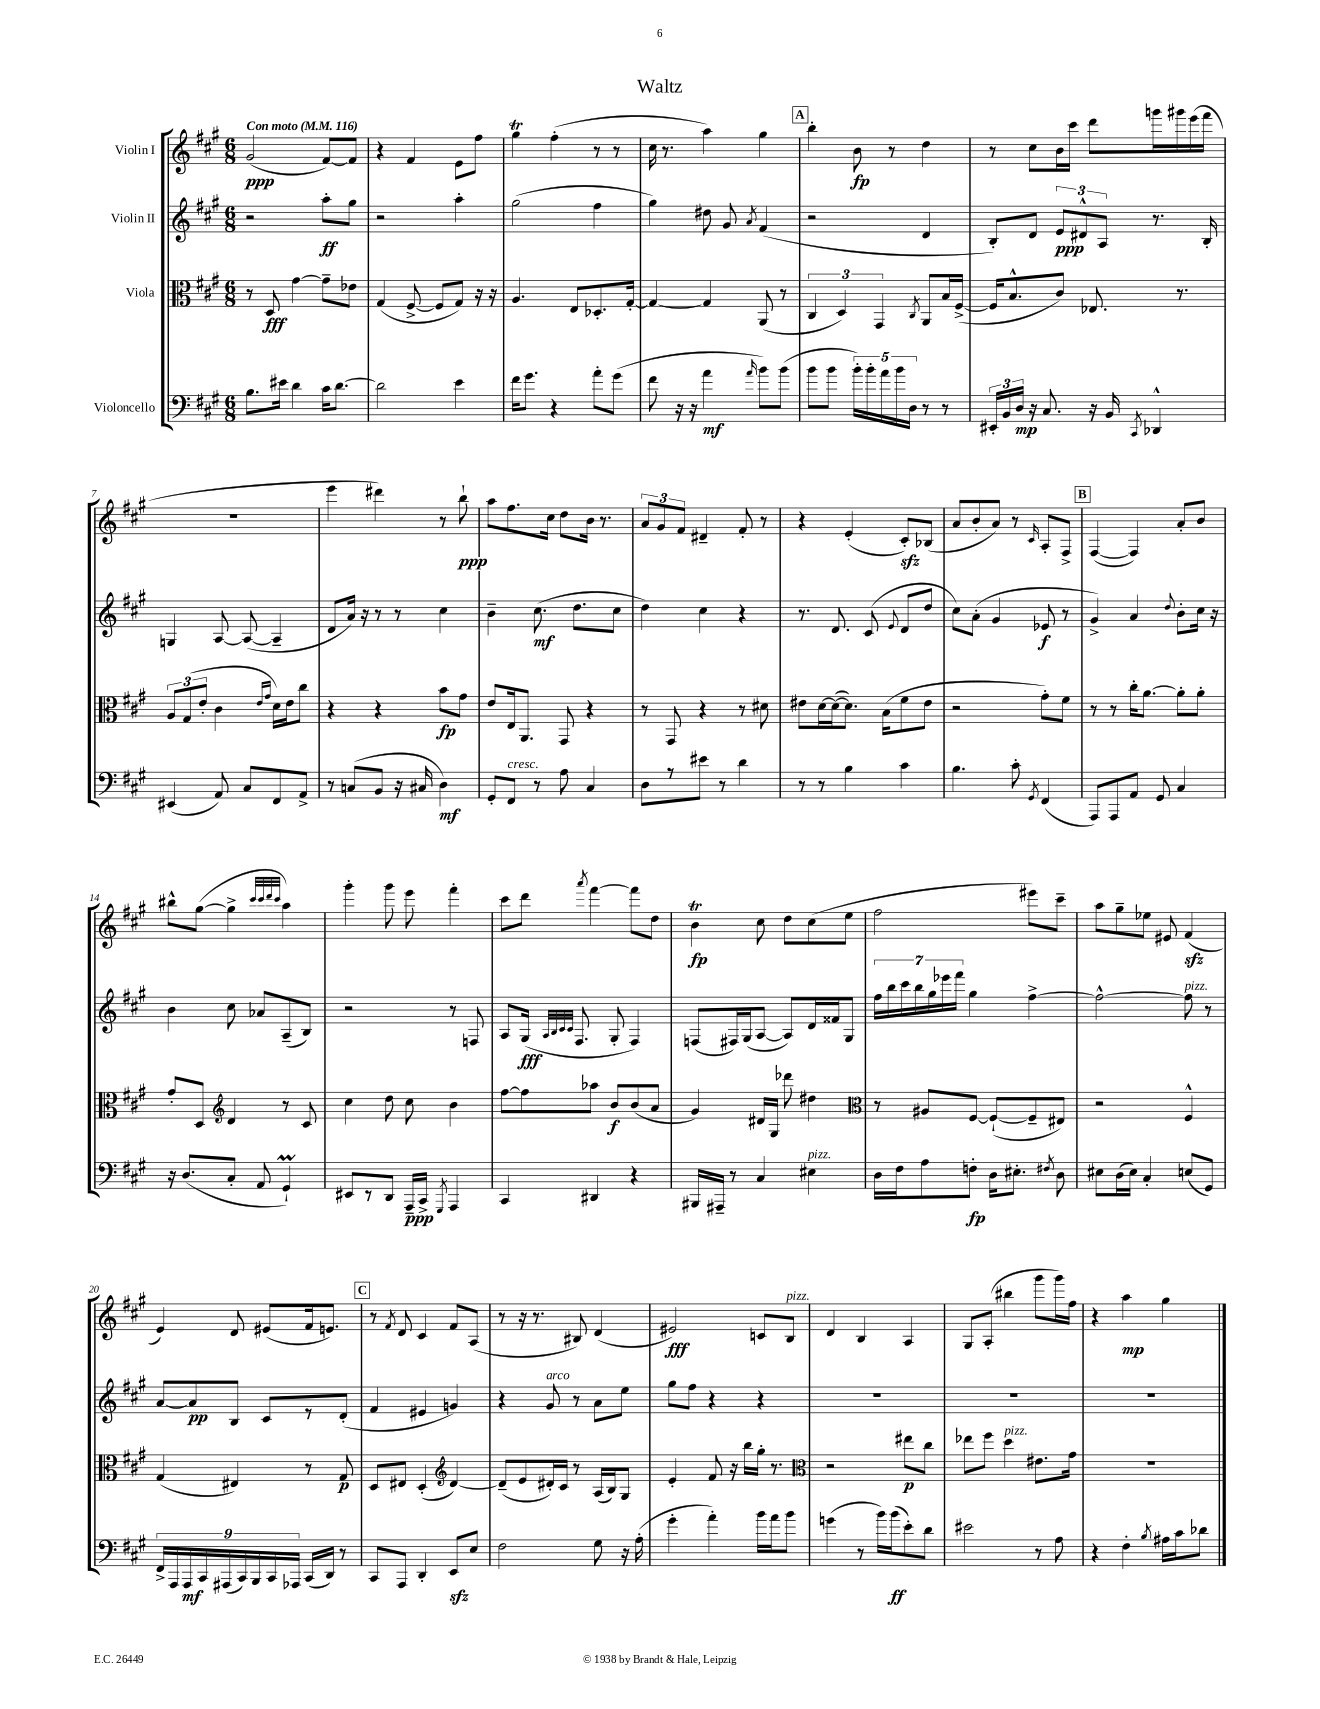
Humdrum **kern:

**kern	**dynam	**kern	**dynam	**kern	**dynam	**kern	**dynam
*part4	*part4	*part3	*part3	*part2	*part2	*part1	*part1
*staff4	*staff4	*staff3	*staff3	*staff2	*staff2	*staff1	*staff1
*I"Violoncello	*	*I"Viola	*	*I"Violin II	*	*I"Violin I	*
*clefF4	*	*clefC3	*	*clefG2	*	*clefG2	*
*k[f#c#g#]	*	*k[f#c#g#]	*	*k[f#c#g#]	*	*k[f#c#g#]	*
*M6/8	*	*M6/8	*	*M6/8	*	*M6/8	*
*MM116	*	*MM116	*	*MM116	*	*MM116	*
=1	=1	=1	=1	=1	=1	=1	=1
!	!	!	!	!	!	!LO:TX:a:B:t=Con moto	!
8.B\L	.	8r	.	2r	.	(2g#/	ppp
.	.	8D/	fff	.	.	.	.
16e#X\Jk	.	.	.	.	.	.	.
4d\	.	[4g#\	.	.	.	.	.
16c#\KL	.	8g#~\L]	.	8aa'\L	ff	[8f#/L)	.
[8.d\J	.	.	.	.	.	.	.
.	.	8e-X\J	.	8gg#\J	.	8f#/J]	.
=2	=2	=2	=2	=2	=2	=2	=2
2d\]	.	(4G#/	.	2r	.	4r	.
.	.	[8F#^/	.	.	.	4f#/	.
.	.	8F#/L]	.	.	.	.	.
4e\	.	8G#/J)	.	4aa'\	.	8e\L	.
.	.	16r	.	.	.	8ff#\J	.
.	.	16r	.	.	.	.	.
=3	=3	=3	=3	=3	=3	=3	=3
16f#\KL	.	4.A/	.	(2gg#\	.	4gg#t\	.
8.g#\J	.	.	.	.	.	.	.
4r	.	.	.	.	.	(4ff#'\	.
.	.	8E/L	.	.	.	.	.
8a'\L	.	8.D-X'/	.	4ff#\	.	8r	.
(8g#\J	.	.	.	.	.	8r	.
.	.	[16G#'/Jk	.	.	.	.	.
=4	=4	=4	=4	=4	=4	=4	=4
8f#\	.	4G#/_	.	4gg#\)	.	16cc#\	.
.	.	.	.	.	.	8.r	.
16r	.	.	.	.	.	.	.
16r	.	.	.	.	.	.	.
4a\	mf	4G#/]	.	8dd#X\	.	4aa\)	.
.	.	.	.	8g#/	.	.	.
16qqa/	.	.	.	8qa/	.	.	.
8b\L)	.	(8AA/	.	(4f#/	.	4gg#\	.
(8b\J	.	8r	.	.	.	.	.
!!LO:REH:place=s1:t=A
=5	=5	=5	=5	=5	=5	=5	=5
8b\L	.	6C#/	.	2r	.	4bb'\	.
8b\J	.	.	.	.	.	.	.
.	.	6D/)	.	.	.	.	.
20b'\LL)	.	.	.	.	.	8b\	fp
20b'\	.	.	.	.	.	.	.
.	.	6GG#/	.	.	.	.	.
20a\	.	.	.	.	.	.	.
.	.	.	.	.	.	8r	.
20b\	.	.	.	.	.	.	.
20D\JJ	.	.	.	.	.	.	.
.	.	8qC#/	.	.	.	.	.
8r	.	8AA/L	.	4d/	.	4dd\	.
8r	.	16B/L	.	.	.	.	.
.	.	([16F#^/JJ	.	.	.	.	.
=6	=6	=6	=6	=6	=6	=6	=6
24EE#X'/LL	.	16F#/KL]	.	8B'/L)	.	8r	.
24BB/	.	.	.	.	.	.	.
.	.	8.B^^/	.	.	.	.	.
24D/JJ	mp	.	.	.	.	.	.
16r	.	.	.	8d/J	.	8cc#\L	.
8.C#/	.	.	.	.	.	.	.
.	.	8c#/J)	.	12e/L	ppp	16b\L	.
.	.	.	.	.	.	16ccc#\JJ	.
.	.	.	.	12d#X^^/	.	.	.
16r	.	8.E-X/	.	.	.	8ddd\L	.
.	.	.	.	12A/J	.	.	.
16BB/	.	.	.	.	.	.	.
8qCC#/	.	.	.	.	.	.	.
4DD-X^^/	.	.	.	8.r	.	16gggn\L	.
.	.	8.r	.	.	.	16ggg#X\	.
.	.	.	.	.	.	(16eee\	.
.	.	.	.	16B'/	.	16fff#\JJ	.
!!LO:LB:g=z
=7	=7	=7	=7	=7	=7	=7	=7
(4EE#X/	.	12A/L	.	4Gn/	.	2.r	.
.	.	(12G#/	.	.	.	.	.
.	.	12e'/J	.	.	.	.	.
8AA/)	.	4c#\	.	[8A/	.	.	.
8C#/L	.	.	.	(8A/_	.	.	.
.	.	16qqe/LL	.	.	.	.	.
.	.	16qqg#/JJ	.	.	.	.	.
8FF#/	.	16d\LL)	.	4A~/]	.	.	.
.	.	16e\J	.	.	.	.	.
8AA^/J	.	8cc#\J	.	.	.	.	.
=8	=8	=8	=8	=8	=8	=8	=8
8r	.	4r	.	8d/L	.	4eee\	.
(8Cn/L	.	.	.	16a/Jk)	.	.	.
.	.	.	.	16r	.	.	.
8BB/J	.	4r	.	8r	.	4ddd#X\)	.
16r	.	.	.	8r	.	.	.
16C#X/	.	.	.	.	.	.	.
4D\)	mf	8b\L	fp	4cc#\	.	8r	.
.	.	8g#\J	.	.	.	8bb`\	ppp
=9	=9	=9	=9	=9	=9	=9	=9
8GG#'/L	.	8e/L	.	4b~\	.	8aa\L	.
!LO:TX:a:i:t=cresc.	!	!	!	!	!	!	!
8FF#/J	.	16E/k	.	.	.	8.ff#\	.
.	.	8.AA/J	.	.	.	.	.
8r	.	.	.	(8.cc#\	mf	.	.
.	.	.	.	.	.	16cc#\Jk	.
8A\	.	8GG#/	.	.	.	8dd\L	.
.	.	.	.	8.dd\L	.	.	.
4C#/	.	4r	.	.	.	16b\Jk	.
.	.	.	.	.	.	8.r	.
.	.	.	.	8cc#\J	.	.	.
=10	=10	=10	=10	=10	=10	=10	=10
8D\L	.	8r	.	4dd\)	.	12a/L	.
.	.	.	.	.	.	12g#/	.
8r	.	8GG#/	.	.	.	.	.
.	.	.	.	.	.	12f#/J	.
8e#X\J	.	4r	.	4cc#\	.	4d#X~/	.
8r	.	.	.	.	.	.	.
4d\	.	8r	.	4r	.	8f#'/	.
.	.	8d#X\	.	.	.	8r	.
=11	=11	=11	=11	=11	=11	=11	=11
8r	.	8e#X\L	.	8.r	.	4r	.
8r	.	[16d\L	.	.	.	.	.
.	.	(16d\J_	.	8.d/	.	.	.
4B\	.	8.d\J])	.	.	.	(4e'/	.
.	.	.	.	(8c#/	.	.	.
.	.	(16B\KL	.	.	.	.	.
.	.	.	.	8qqe/	.	.	.
4c#\	.	8f#\	.	8d/L	.	8c#zz'/L)	.
.	.	8e#\J	.	8dd/J	.	(8B-X/J	.
=12	=12	=12	=12	=12	=12	=12	=12
4.B\	.	2r	.	8cc#\L)	.	8a/L	.
.	.	.	.	(8a'\J	.	8b'/	.
.	.	.	.	4g#/	.	8a/J)	.
8c#'\	.	.	.	.	.	8r	.
8qGG#/	.	.	.	.	.	16qqc#/	.
(4FF#/	.	8g#'\L)	.	8e-X/	f	8A'/L	.
.	.	8f#\J	.	8r	.	8F#^/J	.
!!LO:REH:place=s1:t=B
=13	=13	=13	=13	=13	=13	=13	=13
8AAA/L)	.	8r	.	4g#^/)	.	([4F#/	.
8AAA/	.	8r	.	.	.	.	.
8AA/J	.	16cc#'\KL	.	4a/	.	4F#/])	.
.	.	[8.a\J	.	.	.	.	.
8GG#/	.	.	.	.	.	.	.
.	.	.	.	8qqdd/	.	.	.
4C#/	.	8a'\L]	.	8b'\L	.	8a'/L	.
.	.	8a'\J	.	16cc#\Jk	.	8b/J	.
.	.	.	.	16r	.	.	.
!!LO:LB:g=z
=14	=14	=14	=14	=14	=14	=14	=14
16r	.	8g#'/L	.	4b\	.	8bb#X^^\L	.
(8.D/L	.	.	.	.	.	.	.
.	.	8D/J	.	.	.	([8gg#\J	.
*	*	*clefG2	*	*	*	*	*
8C#'/J	.	4d/	.	8cc#\	.	4gg#^\]	.
8AA/	.	.	.	8a-X/L	.	.	.
.	.	.	.	.	.	32qqccc#/LLL	.
.	.	.	.	.	.	32qqccc#/	.
.	.	.	.	.	.	32qqddd/	.
.	.	.	.	.	.	32qqccc#/JJJ	.
4GG#m`/)	.	8r	.	(8A~/	.	4aa\)	.
.	.	8c#/	.	8B/J)	.	.	.
=15	=15	=15	=15	=15	=15	=15	=15
8EE#X/L	.	4cc#\	.	2r	.	4ggg#'\	.
8r	.	.	.	.	.	.	.
8DD/J	.	8dd\	.	.	.	8ggg#\	.
16AAA~/LL	ppp	8cc#\	.	.	.	8eee\	.
16CC#^/JJ	.	.	.	.	.	.	.
8qGGG#/	.	.	.	.	.	.	.
4AAA/	.	4b\	.	8r	.	4fff#'\	.
.	.	.	.	8Fn/	.	.	.
=16	=16	=16	=16	=16	=16	=16	=16
4CC#/	.	[8ff#\L	.	8A/L	.	8ccc#\L	.
.	.	8ff#\]	.	(16G#/Jk	fff	8ddd\J	.
.	.	.	.	32qqA/LLL	.	.	.
.	.	.	.	32qqB/	.	.	.
.	.	.	.	32qqc#/	.	.	.
.	.	.	.	32qqc#/JJJ	.	.	.
.	.	.	.	8.F#/	.	.	.
.	.	.	.	.	.	8qaaa/	.
4DD#X/	.	8aa-X\J	.	.	.	[4fff#\	.
.	.	8b/L	f	8G#'/	.	.	.
4r	.	(8b/	.	4F#/)	.	8fff#\L]	.
.	.	8a/J	.	.	.	8dd\J	.
=17	=17	=17	=17	=17	=17	=17	=17
16BBB#X/LL	.	4g#/)	.	(8Fn/L	.	4bT\	fp
16AAA#X~/JJ	.	.	.	.	.	.	.
8r	.	.	.	16F#X/L)	.	.	.
.	.	.	.	(16G#/J	.	.	.
4C#/	.	16d#X/LL	.	[8A/J	.	8cc#\	.
.	.	16G#/JJ	.	.	.	.	.
.	.	8ddd-X\	.	8A/L])	.	8dd\L	.
!LO:TX:a:i:t=pizz.	!	!	!	!	!	!	!
4E#X\	.	4dd#X\	.	16d/L	.	(8cc#\	.
.	.	.	.	16f##X/J	.	.	.
.	.	.	.	8G#/J	.	8ee\J	.
=18	=18	=18	=18	=18	=18	=18	=18
*	*	*clefC3	*	*	*	*	*
16D\LL	.	8r	.	28ff#\LL	.	2ff#\	.
.	.	.	.	28bb\	.	.	.
16F#\J	.	.	.	.	.	.	.
.	.	.	.	28ccc#\	.	.	.
.	.	.	.	28bb\	.	.	.
8A\	.	8A#X/L	.	.	.	.	.
.	.	.	.	28gg#\	.	.	.
.	.	.	.	28eee-X\	.	.	.
.	.	.	.	28fff#\JJ	.	.	.
8Fn'\J	fp	[8F#/J	.	4gg#\	.	.	.
16D\KL	.	(8F#`/L_	.	.	.	.	.
8.E#X'\J	.	.	.	.	.	.	.
.	.	8F#~/]	.	[4ff#^\	.	8eee#X\L)	.
8qF#X/	.	.	.	.	.	.	.
8D\	.	8E#X/J)	.	.	.	8ccc#~\J	.
=19	=19	=19	=19	=19	=19	=19	=19
8E#X\L	.	2r	.	2ff#^^\_	.	8aa\L	.
(16D\L	.	.	.	.	.	8gg#~\	.
16E#\JJ)	.	.	.	.	.	.	.
4C#'/	.	.	.	.	.	8ee-X\J	.
.	.	.	.	.	.	8e#X/	.
!	!	!	!	!LO:TX:a:i:t=pizz.	!	!	!
(8En/L	.	4F#^^/	.	8ff#\]	.	(4f#zz/	.
8GG#/J)	.	.	.	8r	.	.	.
!!LO:LB:g=z
=20	=20	=20	=20	=20	=20	=20	=20
18FF#^/LL	.	(4G#/	.	[8a/L	.	4e/)	.
18AAA/	.	.	.	.	.	.	.
18AAA/	mf	.	.	.	.	.	.
.	.	.	.	8a/]	pp	.	.
18CC#/	.	.	.	.	.	.	.
(18AAA#X/	.	.	.	.	.	.	.
.	.	4E#X/)	.	8B/J	.	8d/	.
18CC#/)	.	.	.	.	.	.	.
18BBB/	.	.	.	.	.	.	.
.	.	.	.	8c#/L	.	(8e#X/L	.
18CC#/	.	.	.	.	.	.	.
18AAA-X/JJ	.	.	.	.	.	.	.
(16CC#/LL	.	8r	.	8r	.	16f#/k	.
16DD/JJ)	.	.	.	.	.	8.en/J)	.
8r	.	8G#/	p	(8d'/J	.	.	.
!!LO:REH:place=s1:t=C
=21	=21	=21	=21	=21	=21	=21	=21
8CC#/L	.	8D/L	.	4f#/	.	8r	.
.	.	.	.	.	.	8qf#/	.
8AAA/J	.	8E#X/J	.	.	.	8d/	.
4DD'/	.	(4D'/	.	4e#X/	.	4c#/	.
*	*	*clefG2	*	*	*	*	*
8EEzz/L	.	[4d/)	.	4gn/)	.	8f#/L	.
8E/J	.	.	.	.	.	(8A/J	.
=22	=22	=22	=22	=22	=22	=22	=22
2F#\	.	(8d~/L]	.	4r	.	8r	.
.	.	8e/	.	.	.	16r	.
.	.	.	.	.	.	8.r	.
!	!	!	!	!LO:TX:a:i:t=arco	!	!	!
.	.	16d#X'/L)	.	8g#/	.	.	.
.	.	16c#/JJ	.	.	.	.	.
.	.	8r	.	8r	.	8B#X/)	.
8G#\	.	(16A/LL	.	8a\L	.	(4d/	.
.	.	16B/J)	.	.	.	.	.
16r	.	8G#/J	.	8ee\J	.	.	.
(16A'\	.	.	.	.	.	.	.
=23	=23	=23	=23	=23	=23	=23	=23
4g#'\	.	4e'/	.	8gg#\L	.	2e#X/)	fff
.	.	.	.	8ff#\J	.	.	.
4a'\)	.	8f#/	.	4r	.	.	.
.	.	16r	.	.	.	.	.
.	.	16bb\LL	.	.	.	.	.
16b\LL	.	16gg#'\JJ	.	4r	.	8cn/L	.
16a\J	.	8.r	.	.	.	.	.
!	!	!	!	!	!	!LO:TX:a:i:t=pizz.	!
8b\J	.	.	.	.	.	8B/J	.
=24	=24	=24	=24	=24	=24	=24	=24
*	*	*clefC3	*	*	*	*	*
(4gn\	.	2r	.	2.r	.	4d/	.
8r	.	.	.	.	.	4B/	.
16b\LL)	.	.	.	.	.	.	.
(16b\J	ff	.	.	.	.	.	.
8e'\)	.	8ee#X\L	p	.	.	4A/	.
8d\J	.	8cc#\J	.	.	.	.	.
=25	=25	=25	=25	=25	=25	=25	=25
2e#X\	.	8ee-X\L	.	2.r	.	8G#/L	.
.	.	8ff#\J	.	.	.	(8A'/J	.
!	!	!LO:TX:a:i:t=pizz.	!	!	!	!	!
.	.	4dd\	.	.	.	4bb#X\	.
8r	.	8.e#X\L	.	.	.	8ggg#\L	.
8A\	.	.	.	.	.	16ggg#\L)	.
.	.	16g#\Jk	.	.	.	16ff#\JJ	.
=26	=26	=26	=26	=26	=26	=26	=26
4r	.	2.r	.	2.r	.	4r	.
4F#'\	.	.	.	.	.	4aa\	mp
8qB/	.	.	.	.	.	.	.
16A#X\LL	.	.	.	.	.	4gg#\	.
16c#\J	.	.	.	.	.	.	.
8d-X\J	.	.	.	.	.	.	.
==	==	==	==	==	==	==	==
*-	*-	*-	*-	*-	*-	*-	*-
